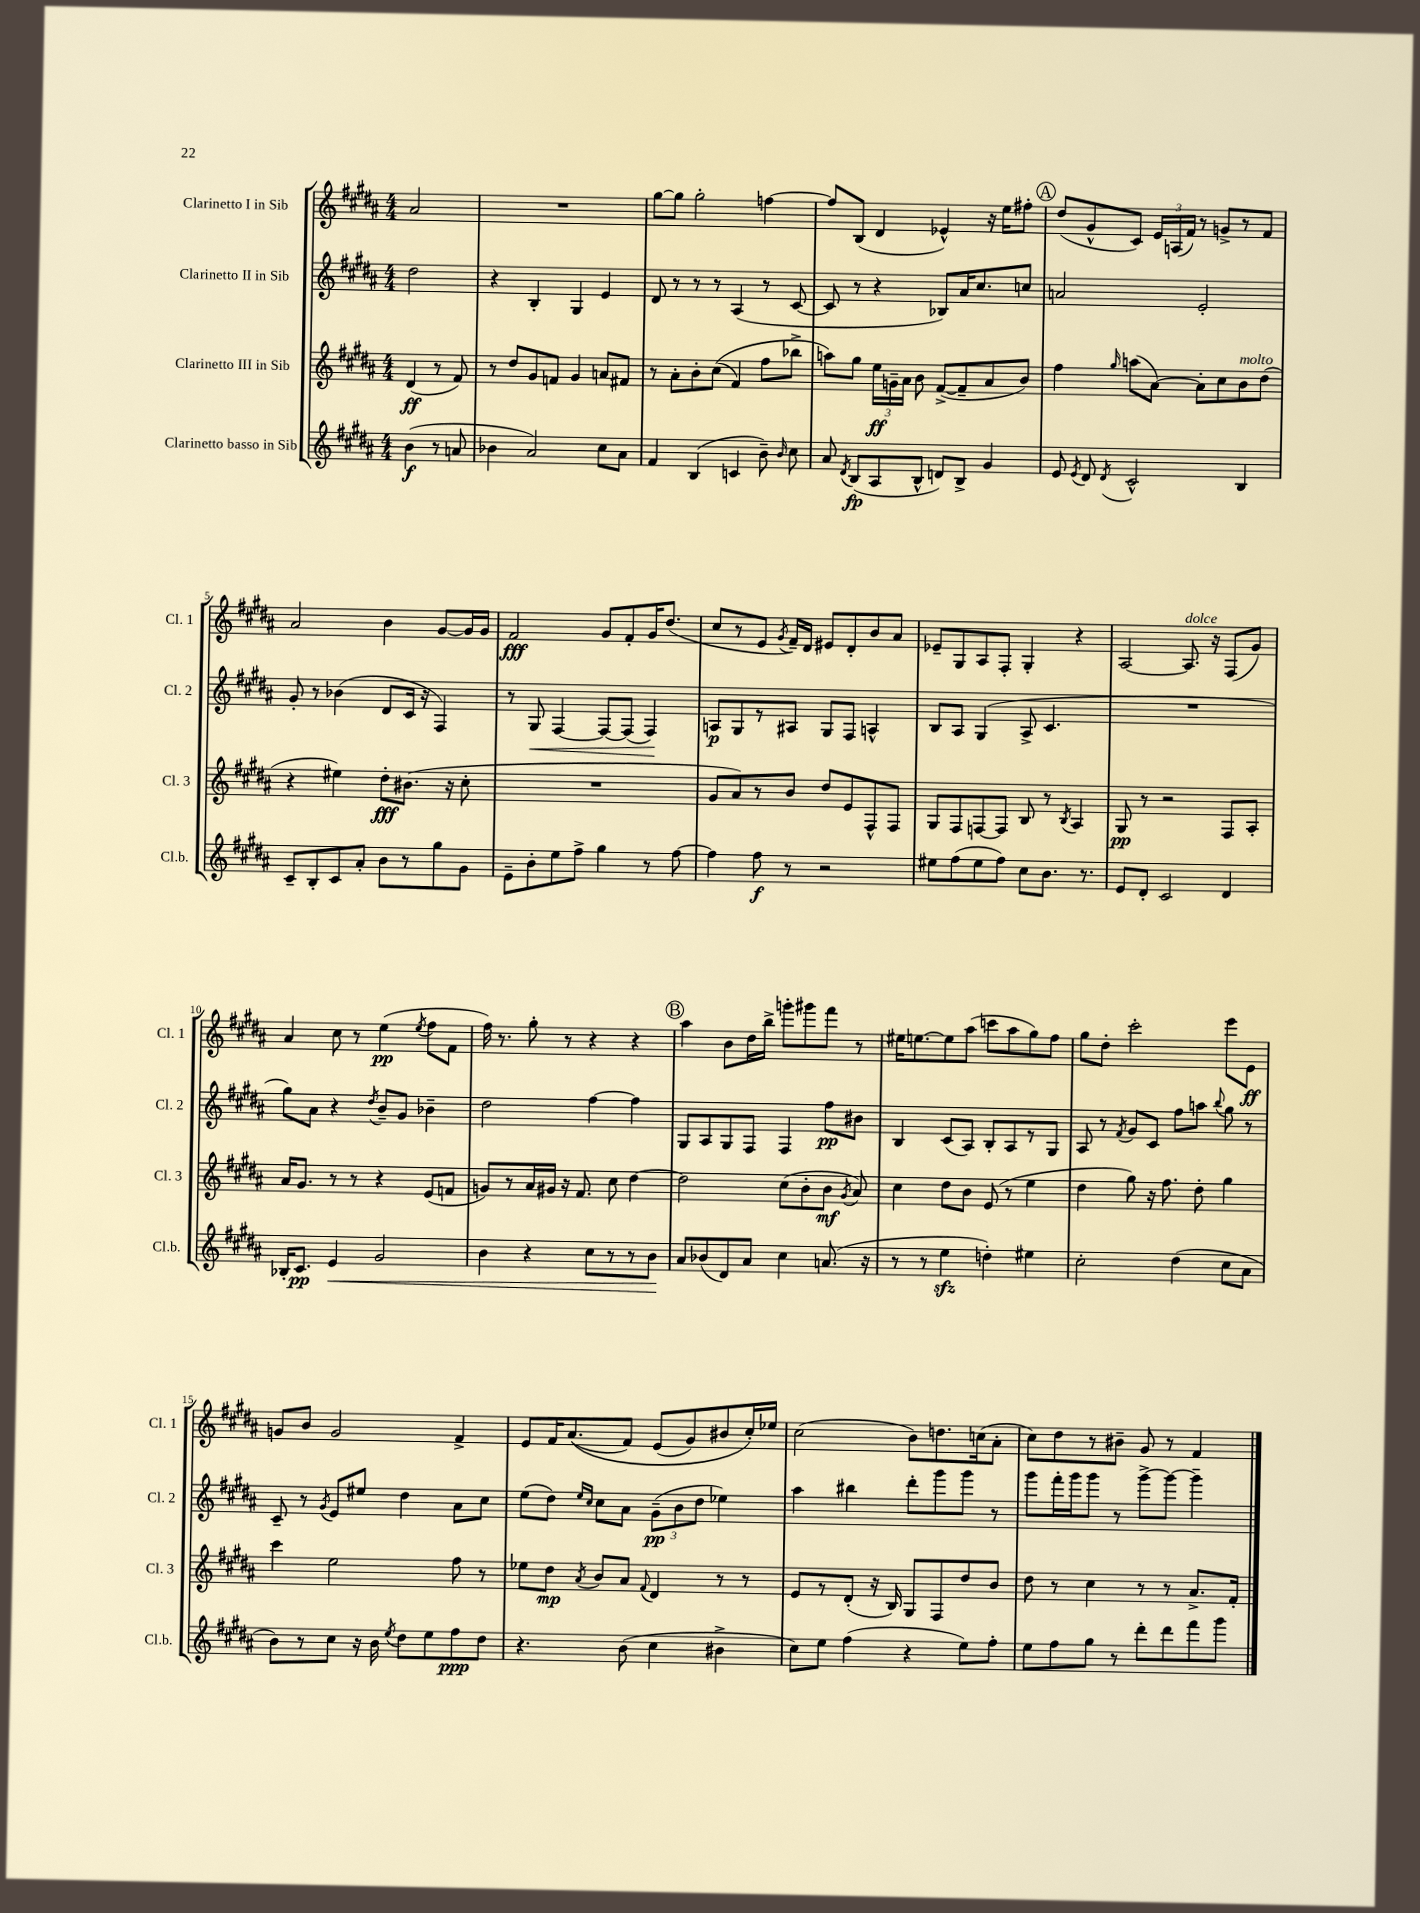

**kern	**kern	**kern	**kern
*staff4	*staff3	*staff2	*staff1
*clefG2	*clefG2	*clefG2	*clefG2
*k[f#c#g#d#a#]	*k[f#c#g#d#a#]	*k[f#c#g#d#a#]	*k[f#c#g#d#a#]
*M4/4	*M4/4	*M4/4	*M4/4
(4b	(4d#	2dd#	2a#
8r	8r	.	.
8a	8f#)	.	.
=	=	=	=
4b-	8r	4r	1r
.	8dd#	.	.
2a#)	8g#	4B'	.
.	8f	.	.
.	4g#	4G#	.
8cc#	8a	4e	.
8a#	8f#	.	.
=	=	=	=
4f#	8r	8d#	[8gg#
.	8a#'	8r	8gg#]
(4B	8b'	8r	2gg#'
.	&((8cc#	8r	.
4c	4f#)	(4A#	.
8b~)	8ff#	8r	[4ff
16qqb	.	.	.
8cc#	8bb-^	[8c#	.
=	=	=	=
8a#	8aa&)	8c#]	8ff]
8qd#	.	.	.
(8B	8gg#	8r	(8B
8A#	24ee	4r	4d#
.	24g~	.	.
.	24a#	.	.
8B^^	8b	.	.
8d)	([8f#^	8B-)	4e-^^)
8B^	8f#~]	16a#	.
.	.	8.cc#	.
4g#	8a#	.	16r
.	.	.	16ee
.	8b)	8cc	8ff#'
=	=	=	=
8e	4ff#	2a	(8dd#
8qe	.	.	.
8d#	.	.	8g#^^
8qd#	16qqgg#	.	.
2c#^^	(8aa	.	8c#)
.	[8a#)	.	24e
.	.	.	(24A
.	.	.	24f#)
.	8a#']	2e'	8r
.	8cc#	.	8g^
4B	8b	.	8r
.	(8dd#	.	8f#
=	=	=	=
8c#~	4r	8g#'	2a#
8B'	.	8r	.
8c#	4ee#)	(4b-	.
8a#'	.	.	.
8b	8dd#'	8d#	4b
8r	(8.b#	16c#	.
.	.	16r	.
8gg#	.	4F#)	[8g#
.	16r	.	.
8g#	8cc#'	.	16g#]
.	.	.	16g#
=	=	=	=
8e~	1r	8r	2f#
8b'	.	8G#	.
8ee	.	[4F#	.
8ff#^	.	.	.
4gg#	.	8F#_	8g#
.	.	(8F#]	8f#'
8r	.	4F#)	16g#
.	.	.	(8.dd#
[8ff#	.	.	.
=	=	=	=
4ff#]	8g#	8A	8cc#
.	8a#)	8G#	8r
8ff#	8r	8r	8e
.	.	.	8qg#
8r	8b	8A#	16f#~)
.	.	.	16d#
2r	8dd#	8G#	8e#
.	8e	8F#	8d#'
.	8F#^^	4A^^	8b
.	8F#	.	8a#
=	=	=	=
8ee#	8G#	8B	8e-~
(8ff#	8F#	8A#	8G#
8ee#	[8F	(4G#	8A#
8ff#)	8F]	.	8F#'
8cc#	8B	8A#^	4G#'
8.b	8r	4.c#	.
.	8qB	.	.
.	4A#	.	4r
8.r	.	.	.
=	=	=	=
8e	8G#	1r	[2A#
8d#'	8r	.	.
2c#	2r	.	.
.	.	.	8.A#]
.	.	.	16r
4d#	8F#	.	(8F#
.	8A#'	.	8g#)
=	=	=	=
16B-'	16a#	8gg#)	4a#
8.c#	8.g#	.	.
.	.	8a#	.
4e	8r	4r	8cc#
.	8r	.	8r
.	.	8qdd#	.
2g#	4r	8b~	(4ee
.	.	8g#	.
.	.	.	8qee
.	(8e	4b-~	8ff#
.	8f	.	8f#
=	=	=	=
4b	8g)	2dd#	16ff#)
.	.	.	8.r
.	8r	.	.
4r	16a#	.	8gg#'
.	16g#	.	.
.	16r	.	8r
.	8.f#	.	.
8cc#	.	[4ff#	4r
8r	8cc#	.	.
8r	[4dd#	4ff#]	4r
8b	.	.	.
=	=	=	=
8a#	2dd#]	8G#	4aa#
(8b-	.	8A#	.
8d#)	.	8G#	8b
8a#	.	8F#	16dd#
.	.	.	16bb^
4cc#	(8cc#	4F#	8ggg'
.	8b'	.	8ggg#
(8.a	8b	8ff#	8fff#
.	8qg#	.	.
.	8a#)	8b#	8r
16r	.	.	.
=	=	=	=
8r	4cc#	4B	16ee#
.	.	.	[8.ee
8r	.	.	.
4ee	8dd#	(8c#	8ee]
.	8b	8A#)	(8aa#
4dd')	(8e	8B'	8ccc
.	8r	8A#	8aa#
4ee#	4ee	8r	8gg#)
.	.	8G#	8ff#
=	=	=	=
2cc#'	4dd#	8A#	8gg#
.	.	8r	8dd#'
.	.	8qf#	.
.	8gg#)	8g#	2ccc#'
.	16r	8c#	.
.	8.ff#	.	.
(4dd#	.	8ff#	.
.	8dd#'	8aa	.
.	.	8qqbb	.
8cc#	4gg#	8gg#	8eee
8a#	.	8r	8e
=	=	=	=
8b)	4ccc#	8c#~	8g
8r	.	8r	8b
.	.	8qg#	.
8cc#	2ee	8e	2g
16r	.	8ee#	.
16b	.	.	.
8qee	.	.	.
8dd#	.	4dd#	.
8ee	.	.	.
8ff#	8ff#	8a#	4f#^
8dd#	8r	8cc#	.
=	=	=	=
4.r	8ee-	(8ee	8e
.	8dd#	8dd#)	16f#
.	.	.	&((8.a#
.	.	16qqee	.
.	8qa#	16qqcc#	.
.	8b	8cc#	.
(8b	8a#	8a#	8f#)
.	8qqf#	.	.
4cc#	4d#	(12g#~	(8e
.	.	12b	.
.	.	.	8g#)
.	.	12dd#	.
4b#^	8r	4ee-)	8b#
.	8r	.	16cc#'&)
.	.	.	16ee-
=	=	=	=
8cc#)	8e	4aa#	(2cc#
8ee	8r	.	.
(4ff#	(8d#'	4bb#	.
.	16r	.	.
.	16B)	.	.
4r	8G#	8ddd#'	8b)
.	8F#	8ggg#	8.dd
8ee)	8dd#	8ggg#	.
.	.	.	(16cc
8ff#'	8b	8r	8a#'
=	=	=	=
8ee	8dd#	8ggg#	8cc#)
8ff#	8r	16fff#'	8dd#
.	.	16ggg#	.
8gg#	4cc#	8ggg#	8r
8r	.	8r	8b#~
8ddd#'	8r	[8ggg#^	8g#
8ddd#	8r	8ggg#_	8r
8fff#	8.a#^	4ggg#~]	4f#
8ggg#	.	.	.
.	16f#'	.	.
==	==	==	==
*-	*-	*-	*-
